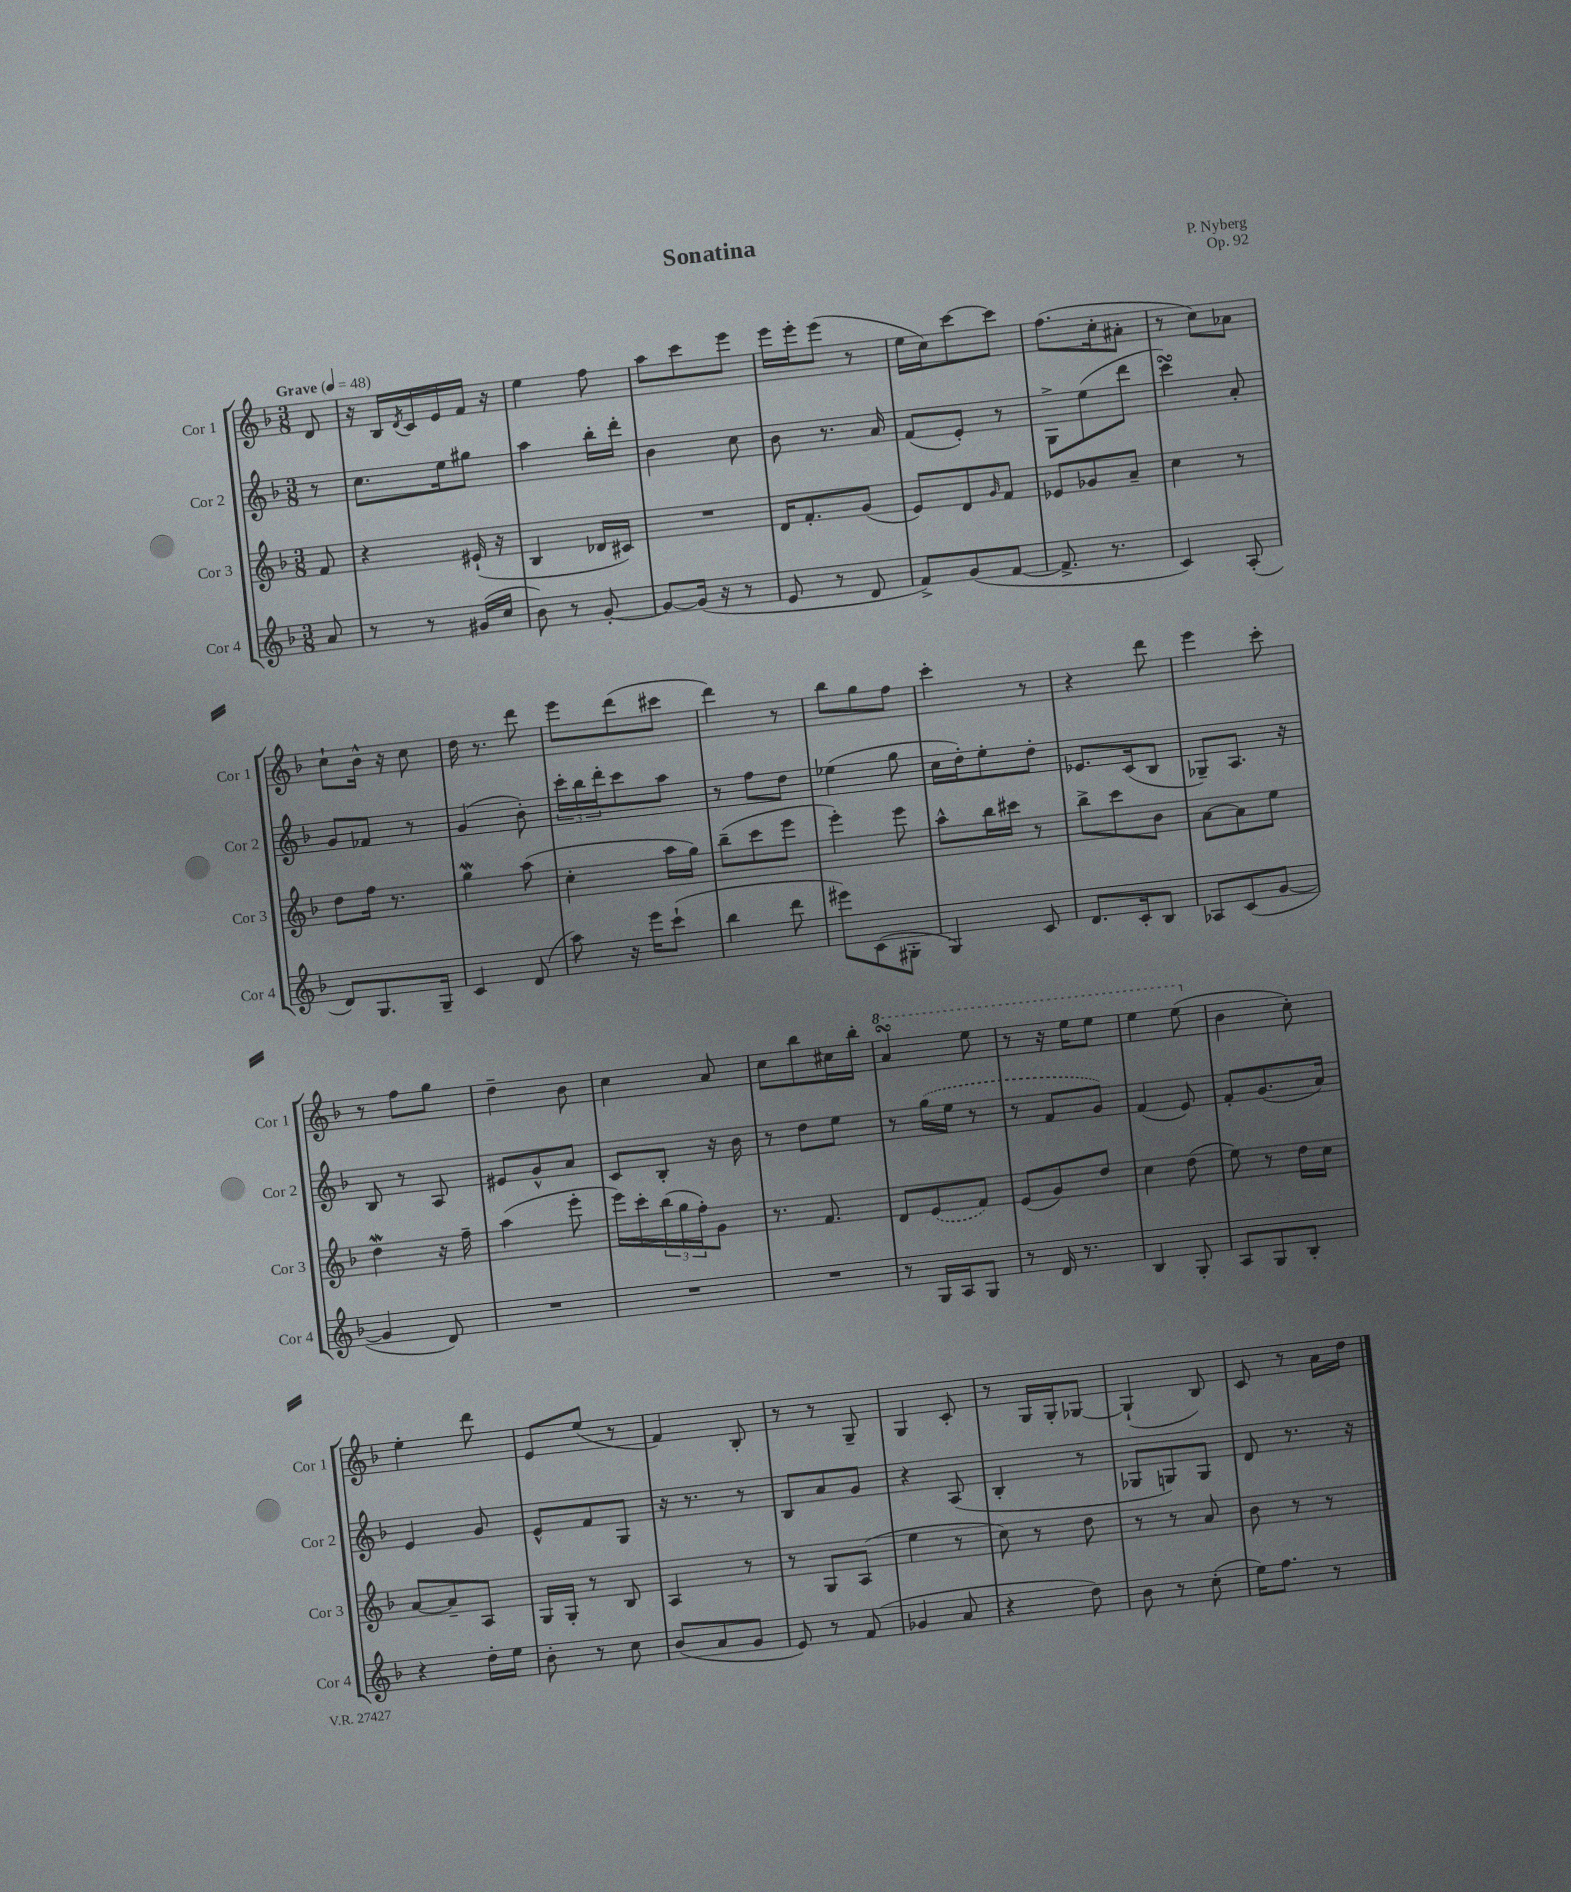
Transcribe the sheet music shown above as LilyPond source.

\header { title = "Sonatina" composer = "P. Nyberg" opus = "Op. 92" }
<<
\new StaffGroup <<
\new Staff = "s0" \with { instrumentName = "Cor 1" shortInstrumentName = "Cor 1" } {
    \clef treble \key f \major \numericTimeSignature \time 3/8 \partial 8 \tempo "Grave" 4 = 48
    d'8 |
    r16 bes16 \acciaccatura { d'8 } c'16 e'16 f'16 r16 |
    e''4 f''8 |
    a''8 c'''8 e'''8 |
    e'''16 e'''16-. e'''8( r8 |
    e''16 c''16) c'''8~ c'''8 |
    f''8.( c''16-. ais'8-. |
    r8 c''8) aes'8 |
    c''8-! bes'16-^ r16 c''8 |
    d''16 r8. d'''8 |
    e'''8 d'''8( cis'''8 |
    d'''4) r8 |
    bes''8 g''8 f''8 |
    c'''4-. r8 |
    r4 d'''8 |
    e'''4 c'''8-. |
    r8 f''8 g''8 |
    d''4-- bes'8 |
    c''4 a'8 |
    c''8 bes''8 cis''16 bes''16-. |
    \ottava #1 a''4\turn e'''8 |
    r8 r16 e'''16 e'''8 |
    e'''4 e'''8( \ottava #0 |
    bes'4 c''8-.) |
    e''4-. d'''8 |
    e'8 e''8( r8 |
    f'4) bes8-. |
    r8 r8 g8-- |
    g4 c'8-. |
    r8 g16 g16-. ges8~ |
    ges4-!( bes8) |
    c'8 r8 a'16 d''16 \bar "|." |
}
\new Staff = "s1" \with { instrumentName = "Cor 2" shortInstrumentName = "Cor 2" } {
    \clef treble \key f \major \numericTimeSignature \time 3/8 \partial 8
    r8 |
    c''8. e''16 gis''8 |
    a''4 bes''16-. d'''16-. |
    bes'4 c''8 |
    bes'8 r8. a'16 |
    f'8( e'8-.) r8 |
    g8-> e''8( d'''8 |
    c'''4\turn) a'8-. |
    g'8 fes'8 r8 |
    g'4( bes'8-.) |
    \tuplet 3/2 { c'''16-. bes''16 d'''16-. } c'''8 a''8 |
    r8 f''8 d''8 |
    ees''4( g''8 |
    c''16 d''16-.) e''8-. d''8-. |
    ees'8. c'16( bes8 |
    ges8--) a8. r16 |
    bes8 r8 a8 |
    eis'8 g'8-^ a'8 |
    c'8 bes8-. r16 bes'16 |
    r8 d''8 e''8 |
    r8 \once \slurDashed g''16( e''16 r8 |
    r8 f'8 g'8) |
    f'4( e'8) |
    f'8-. g'8.( a'16) |
    e'4 g'8 |
    e'8-^ f'8 g8 |
    r16 r8. r8 |
    bes8 a'8 g'8 |
    r4 a8( |
    bes4-. r8 |
    ges8 g8) g8 |
    d'8 r8. r16 \bar "|." |
}
\new Staff = "s2" \with { instrumentName = "Cor 3" shortInstrumentName = "Cor 3" } {
    \clef treble \key f \major \numericTimeSignature \time 3/8 \partial 8
    f'8 |
    r4 eis'16-!( r16 |
    bes4 des'16 cis'16) |
    R4. |
    d'16 f'8.-. g'8( |
    e'8) d'8 \grace { g'16 } f'8 |
    ees'8 ges'8 a'8-- |
    c''4 r8 |
    d''8 f''16 r8. |
    g''4\mordent a''8( |
    c''4-. a''16 g''16) |
    bes''8--( c'''8 e'''8 |
    e'''4-.) e'''8 |
    a''8-^ bes''16 cis'''16 r8 |
    bes''8-> c'''8 bes'8 |
    a'8~ a'8 e''8 |
    d''4\mordent r16 f''16-- |
    a''4( e'''8-. |
    e'''16) c'''16-. \tuplet 3/2 { bes''16( g''16 f''16-.) } g'8 |
    r8. f'8. |
    d'8 \once \slurDashed e'8( f'8) |
    e'8( g'8) d''8 |
    c''4 d''8( |
    e''8) r8 d''16 c''16 |
    a'8~ a'8-- a8 |
    g16 g16-. r8 bes8 |
    a4 r8 |
    r8 g8 a8( |
    e''4 r8 |
    c''8) r8 d''8 |
    r8 r8 a'8 |
    bes'8 r8 r8 \bar "|." |
}
\new Staff = "s3" \with { instrumentName = "Cor 4" shortInstrumentName = "Cor 4" } {
    \clef treble \key f \major \numericTimeSignature \time 3/8 \partial 8
    a'8 |
    r8 r8 gis'16( c''16 |
    bes'8) r8 g'8~-. |
    g'8~ g'16( r16 r8 |
    e'8 r8 d'8 |
    f'8->) g'8( f'8~ |
    f'8.-> r8. |
    c'4) a8-.( |
    d'8) g8. g16-- |
    c'4 d'8( |
    a''8) r16 e'''16 c'''8-!( |
    bes''4 d'''8 |
    eis'''8) c'8( gis8-. |
    g4) c'8 |
    d'8. c'16-. bes8 |
    aes8 c'8( g'8~ |
    g'4 d'8) |
    R4. |
    R4. |
    R4. |
    r8 g16 a16 g8 |
    r8 d'16 r8. |
    bes4 g8-. |
    a8 g8 bes8-. |
    r4 d''16-. e''16 |
    bes'8-. r8 c''8 |
    bes'8( a'8 g'8 |
    e'8) r8 f'8( |
    ges'4 a'8 |
    r4 d''8) |
    bes'8 r8 c''8-.( |
    e''16) f''8. r8 \bar "|." |
}
>>
>>
\layout { \context { \Score \remove "Bar_number_engraver" } }
